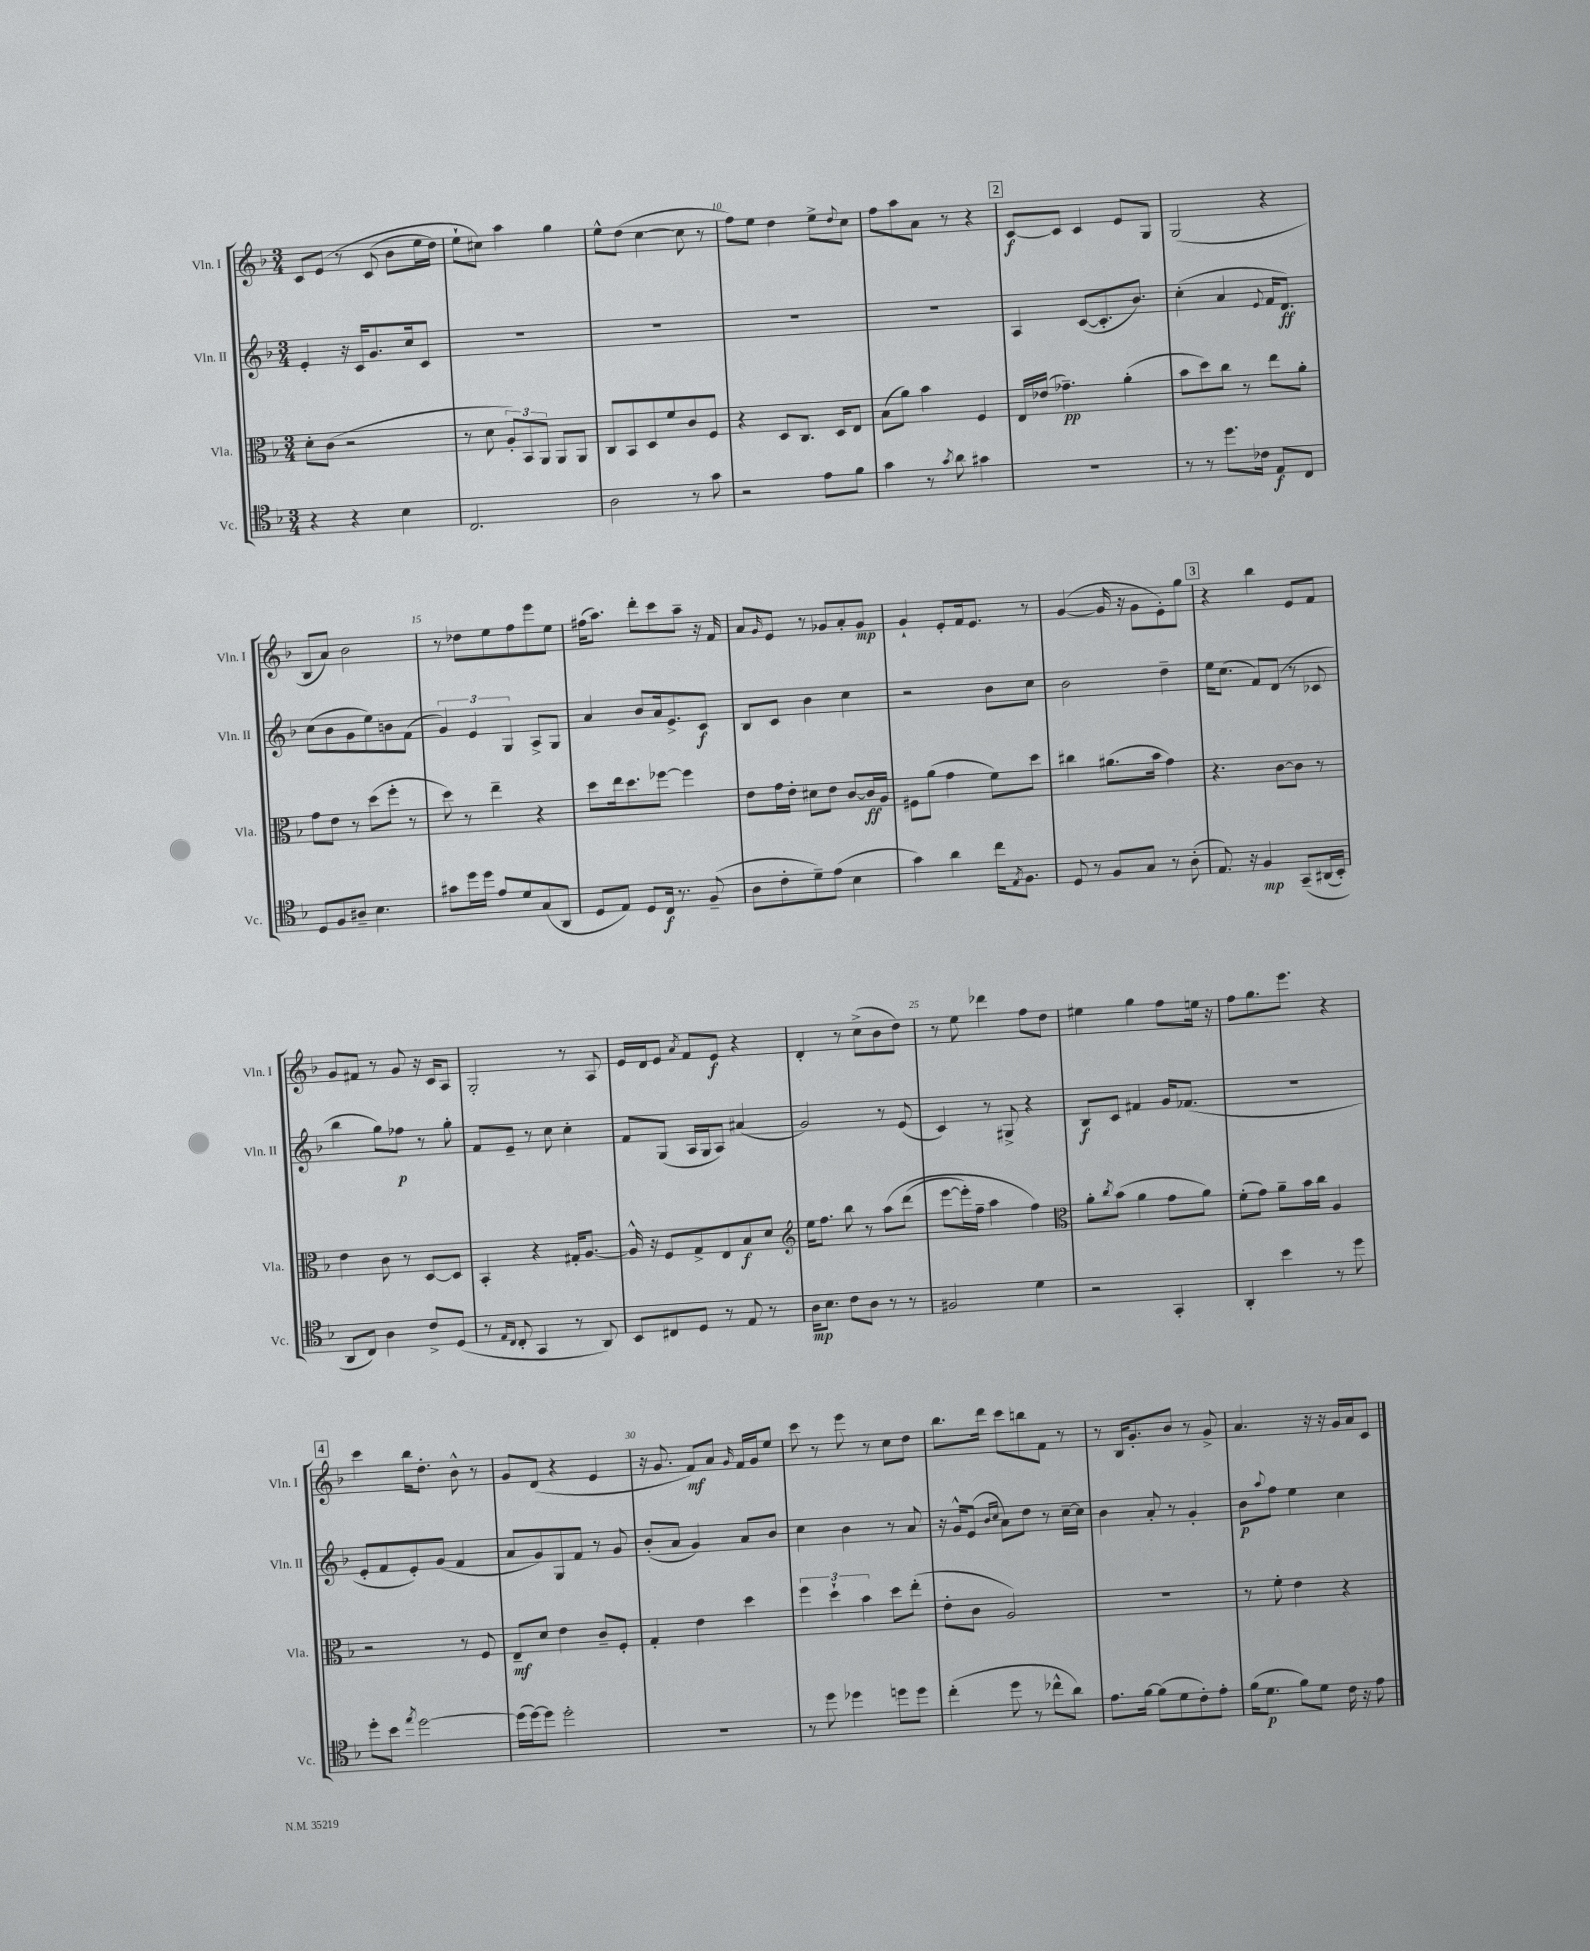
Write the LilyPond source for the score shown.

<<
\new StaffGroup <<
\new Staff = "s0" \with { instrumentName = "Vln. I" shortInstrumentName = "Vln. I" } {
    \clef treble \key f \major \numericTimeSignature \time 3/4
    c'8 e'8\( r8 c'8( bes'8 e''16 d''16) |
    e''8-! cis''8\) a''4 g''4 |
    e''8-^ d''8( c''4~ c''8 r8 |
    f''8) e''8 d''4 e''8-> \appoggiatura { d''8 } c''8 |
    f''8 a''8 a'8 r8 r4 |
    \mark \markup { \box "2" } c'8~\f c'8 c'4 e'8 g8 |
    g2( r4 |
    bes8 a'8) bes'2 |
    r8 des''8 e''8 f''8 e'''8 e''8 |
    fis''16( a''8.) d'''8-. c'''8 a''8-- r16 f'16 |
    a'8 \grace { g'16 } e'8 r8 ges'8 a'8-. ges'8\mp |
    g'4-! e'8-. f'16 e'8. r8 |
    g'4~( g'16 r16 g'8 e'8-.) g''8 |
    \mark \markup { \box "3" } r4 bes''4 e'8 f'8 |
    g'8 fis'8 r8 g'8 r16 c'16 a8 |
    g2-. r8 a8 |
    e'16 d'16 e'8 \acciaccatura { a'8 } f'8 e'8\f r4 |
    d'4-. r8 c''8->( bes'8 d''8) |
    r8 e''8 des'''4 f''8 d''8 |
    eis''4 g''4 f''8 e''16 r16 |
    f''8 g''8. e'''8. r4 |
    \mark \markup { \box "4" } c'''4 bes''16 d''8.-. bes'8-^ r8 |
    g'8 d'8( r4 e'4 |
    r16 g'8. f'8\mf) a'8 \grace { g'16 } f'16 g'16 e''8 |
    c'''8 r8 e'''8 r8 c''8 d''8 |
    bes''8. d'''16 c'''8 b''8 f'8 r8 |
    r8 bes16 g'8.-. bes'8 r8 g'8-> |
    a'4. r16 r16 g'16 a'16 c'8 \bar "|." |
}
\new Staff = "s1" \with { instrumentName = "Vln. II" shortInstrumentName = "Vln. II" } {
    \clef treble \key f \major \numericTimeSignature \time 3/4
    e'4-. r16 c'16 g'8. c''16 c'8 |
    R2. |
    R2. |
    R2. |
    R2. |
    \mark \markup { \box "2" } a4 c'8~( c'8.-. bes'8.) |
    c''4-.( a'4 \appoggiatura { e'8 } f'16 d'8.\ff) |
    c''8( bes'8 g'8 e''8) b'8 f'8( |
    \tuplet 3/2 { g'4) e'4 g4 } a8-> g8 |
    a'4 bes'8 a'16 e'8.-> c'8\f |
    bes8 c'8 bes'4 c''4 |
    r2 bes'8 c''8 |
    bes'2 d''4-- |
    \mark \markup { \box "3" } e''16 c''8.( f'8) d'8( r8 ces'8 |
    bes''4 g''8) fes''8\p r8 g''8-. |
    f'8 e'8-- r8 c''8 c''4-. |
    f'8 g8( a16 g16 a8) ais'4( |
    g'2) r8 e'8( |
    c'4) r8 gis8-> r4 |
    bes8\f c'8 fis'4 g'16 fes'8.( |
    R2. |
    \mark \markup { \box "4" } e'8-. f'8 e'8-.) g'8( f'4 |
    a'8 g'8) g8 f'8 r8 g'8 |
    bes'8-.( a'8 g'4) a'8 bes'8 |
    c''4 bes'4 r8 a'8 |
    r16 g'16-^ e'8( \grace { bes'16 c''16 } a'8) d''8 r8 c''16~-- c''16 |
    bes'4 a'8-. r8 g'4-. |
    bes'8\p \appoggiatura { a''8 } f''8 e''4 c''4 \bar "|." |
}
\new Staff = "s2" \with { instrumentName = "Vla." shortInstrumentName = "Vla." } {
    \clef alto \key f \major \numericTimeSignature \time 3/4
    d'8-. c'8( r2 |
    r8 d'8 \tuplet 3/2 { a8-.) bes,8 a,8 } a,8 a,8 |
    c8 bes,8 d8 f'8 c'8 f8 |
    r4 d8 c8. d16 e8 |
    bes8( a'8) bes'4 f4 |
    \mark \markup { \box "2" } e16 ees'16( ges'4.--\pp) a'4-.( |
    bes'8 d''8) c''8 r8 e''8 a'8-. |
    g'8 e'8 r8 d''8( f''8-. r8 |
    d''8) r8 e''4-- r4 |
    d''8 e''16 d''8. fes''8~ fes''4 |
    e'8 g'16 e'16-. dis'8 e'8 c'8~ c'16\ff a16 |
    fis8 a'8( g'4 f'8) d''8 |
    cis''4 ais'8.( bes'16 g'4) |
    \mark \markup { \box "3" } r4. c'8~ c'8 r8 |
    e'4 c'8 r8 d8~ d8 |
    bes,4-. r4 gis16-. a8.~ |
    a16-^ r16 f8 g8-> e8 bes8\f d'8 |
    \clef treble e''16 f''8. bes''8 r8 a''8\( d'''8( |
    e'''8~ e'''16-.) f''16-- a''4 f''4\) |
    \clef alto a'8-. \acciaccatura { c''8 } bes'8( a'4 g'8 a'8) |
    f'8-.( g'8) a'8-- bes'16 c''16 a4 |
    \mark \markup { \box "4" } r2 r8 f8 |
    e8--\mf d'8 e'4 c'8-- f8-. |
    g4-. e'4 d''4 |
    \tuplet 3/2 { f''4 d''4-! bes'4 } d''8 e''8-.( |
    e'8-. c'8 a2) |
    R2. |
    r8 f'8-. e'4 r4 \bar "|." |
}
\new Staff = "s3" \with { instrumentName = "Vc." shortInstrumentName = "Vc." } {
    \clef tenor \key f \major \numericTimeSignature \time 3/4
    r4 r4 bes4 |
    c2. |
    a2 r8 g'8 |
    r2 e'8 f'8 |
    g'4 r8 \acciaccatura { g'8 } a'8 gis'4 |
    \mark \markup { \box "2" } R2. |
    r8 r8 d''8. ces'16 e8\f c8 |
    d8 f8 ais8-- bes4. |
    gis'8 d''16 d''16 e'8 d'8 g8( a,8 |
    d8 e8) d8 c16\f r8. f8--( |
    a8 c'8-. d'8--) e'8( bes4 |
    g'4) a'4 c''16 \acciaccatura { e8 } f8. |
    d8 r8 f8 g8 r8 a8-.( |
    \mark \markup { \box "3" } e8.) r16 f4\mp g,8--\( ais,16( bes,16-.) |
    a,8 c8\) a4 c'8-> d8( |
    r8 \grace { e16 c16 } c8-. g,4 r8 a,8) |
    bes,8 cis8 d8 r8 e8 r8 |
    a16\mp bes8. c'8 a8 r8 r8 |
    fis2 d'4 |
    r2 g,4-. |
    a,4-. bes'4 r8 d''8 |
    \mark \markup { \box "4" } d''8-. bes'8 \acciaccatura { e''8 } d''2~ |
    d''16( d''16~) d''8 d''2-. |
    R2. |
    r8 d''8 des''4 d''8 d''8 |
    c''4-.( d''8 r8 ces''8-^ a'8) |
    e'8. f'16~ f'8( d'8 c'8-.) e'8-. |
    f'16( d'8.\p f'8) d'8 c'16 r16 e'8 \bar "|." |
}
>>
>>
\layout { \context { \Score currentBarNumber = #7 \override BarNumber.break-visibility = ##(#f #t #t) barNumberVisibility = #(every-nth-bar-number-visible 5) } }
